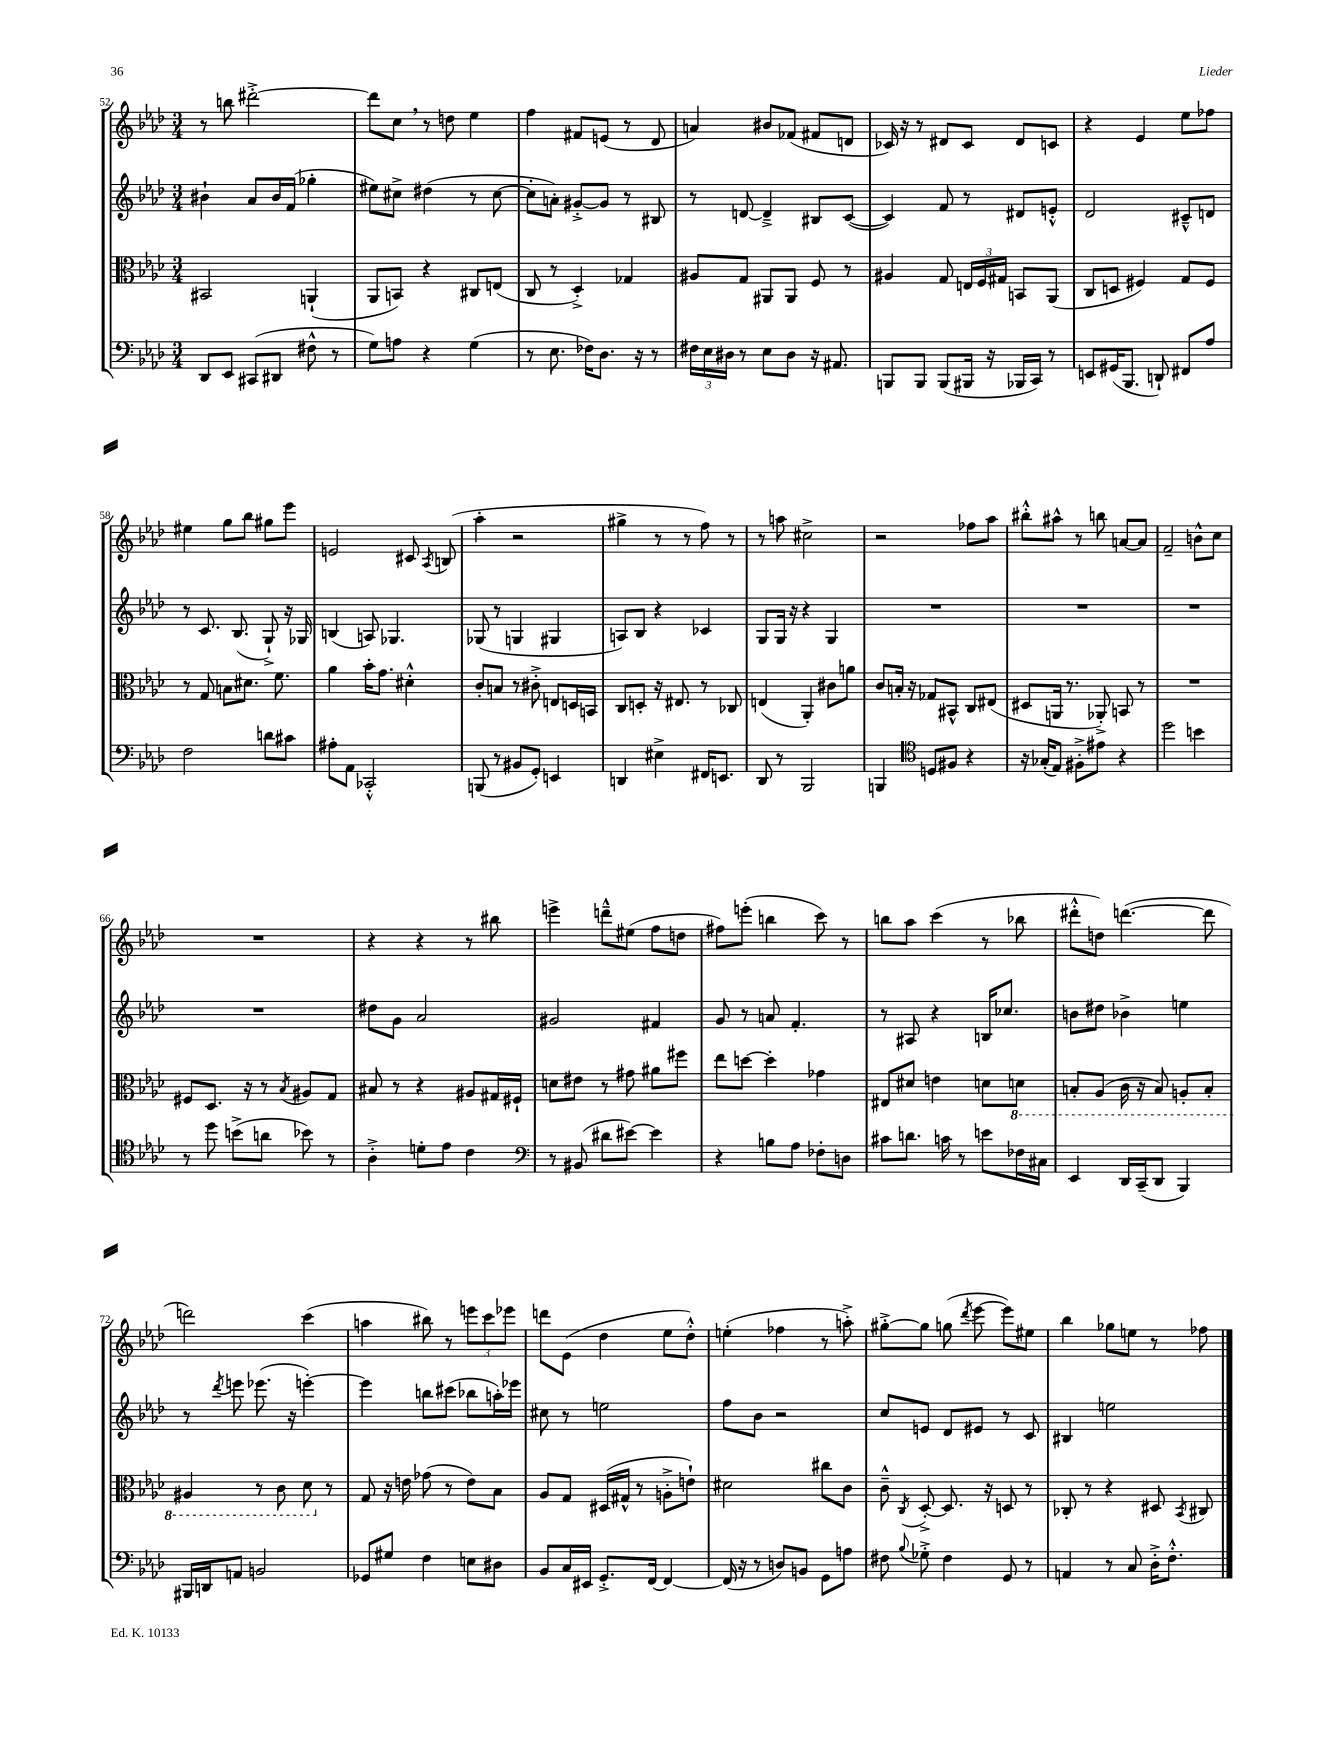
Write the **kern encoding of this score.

**kern	**kern	**kern	**kern
*part4	*part3	*part2	*part1
*staff4	*staff3	*staff2	*staff1
*clefF4	*clefC3	*clefG2	*clefG2
*k[b-e-a-d-]	*k[b-e-a-d-]	*k[b-e-a-d-]	*k[b-e-a-d-]
*M3/4	*M3/4	*M3/4	*M3/4
=52	=52	=52	=52
8DD-/L	2BB#X/	4b#X`\	8r
8EE-/J	.	.	8bbn\
(8CC#X/L	.	8a-/L	[2ddd#X'^\
8DD#X/J	.	16b#/L	.
.	.	(16f/JJ	.
8F#X^^\	(4AAn`/	4gg-X'\	.
8r	.	.	.
=53	=53	=53	=53
8G\L)	8AA-/L	8ee#X\L)	8ddd#\L]
8An\J	8BBn/J)	8cc#X^\J	8cc,\J
4r	4r	(4dd#X\	8r
.	.	.	8ddn\
(4G\	8C#X/L	8r	4ee-\
.	(8En/J	[8cc#\	.
=54	=54	=54	=54
8r	8C/	8cc#'\L]	4ff\
8.E-\	8r	8an'\J)	.
.	4D-'^/)	[8g#X'^/L	8f#X/L
16F-X\KL)	.	.	.
8.D-\J	.	8g#/J]	(8en/J
.	4G-X/	8r	8r
16r	.	.	.
8r	.	8B#X/	8d-/
=55	=55	=55	=55
24F#X\LL	8A#X/L	8r	4an/)
24E-\	.	.	.
24D#X\JJ	.	.	.
8r	8G/J	[8dn/	.
8E-\L	8AA#X/L	4d~^/]	8b#X/L
8D#\J	8AA#/J	.	(8f-X/J
16r	8F/	8B#X/L	8f#X/L
8.AA#X/	.	.	.
.	8r	([8c/J	8dn/J
=56	=56	=56	=56
8BBBn/L	4A#X/	4c/])	16c-X/)
.	.	.	16r
8BBB/J	.	.	8r
(8BBB/L	8G/	8f/	8d#X/L
16BBB#X/Jk	24En/LL	8r	8c-/J
.	24F/	.	.
16r	.	.	.
.	24G#X/JJ	.	.
16BBB-X/LL	8BBn/L	8d#X/L	8d#/L
16CC/JJ)	.	.	.
8r	(8AA-/J	8en'^^/J	8cn/J
=57	=57	=57	=57
8EEn/L	8C/L	2d-/	4r
(16GG#X/K	8Dn/J	.	.
8.BBB-/J	.	.	.
.	4F#X/)	.	4e-/
8DDn`/)	.	.	.
8FF#X/L	8G/L	8c#X~^^/L	8ee-\L
8A-/J	8F#/J	8dn/J	8ff-X\J
!!LO:LB:g=z
=58	=58	=58	=58
2F\	8r	8r	4ee#X\
.	8G/	8.c/	.
.	8Bn\L	.	8gg\L
.	.	(8.B-/	.
.	8.d#X\J	.	8bb-\J
8dn\L	.	8G`^/)	8gg#X\L
.	8.f\	.	.
8c#X\J	.	16r	8eee-\J
.	.	16G-X/	.
=59	=59	=59	=59
8A#X'\L	4a-\	(4Bn/	2en/
8AA-\J	.	.	.
2CC-X'^^/	16b-'\KL	8An/)	.
.	8.g\J	.	.
.	.	4.G-X/	.
.	4d#X'^^\	.	8c#X/
.	.	.	8qA-/
.	.	.	(8Bn/
=60	=60	=60	=60
(8BBBn/	8c'/L	(8G-X/	4aa-'\
8r	8Bn/J	8r	.
8BB#X/L	8r	4Gn/	2r
8GG'/J)	8c#X'^\	.	.
4EEn/	8En/L	4G#X/	.
.	16Dn/L	.	.
.	16BBn/JJ	.	.
=61	=61	=61	=61
4DDn/	8C/L	8An/L)	4gg#X^\
.	8Dn'/J	8B-/J	.
4E#X^\	16r	4r	8r
.	8.E#X/	.	.
.	.	.	8r
16FF#X/KL	8r	4c-X/	8ff\)
8.EEn/J	.	.	.
.	8C-X/	.	8r
=62	=62	=62	=62
8DD-/	(4En/	8G/L	8r
8r	.	16G/Jk	8aan\
.	.	16r	.
2BBB-/	4AA-'/)	4r	2cc#X^\
.	8c#X\L	4G/	.
.	8an\J	.	.
=63	=63	=63	=63
4BBBn/	8c/L	2.r	2r
.	16Bn'/Jk	.	.
.	16r	.	.
*clefC4	*	*	*
8Dn/L	8G-X/L	.	.
8F#X/J	8BB#X^^/J	.	.
4r	8C/L	.	8ff-X\L
.	(8E#X/J	.	8aa-\J
=64	=64	=64	=64
16r	8D#X/L	2.r	8bb#X'^^\L
(16G-X'/KL	.	.	.
8E-/J)	16AAn/Jk	.	8aa#X^^\J
.	8.r	.	.
8F#X'^\L	.	.	8r
8e#X\J	8AA-X'^/)	.	8bbn\
4r	8BBn/	.	[8an/L
.	8r	.	8a/J]
=65	=65	=65	=65
2dd-\	2.r	2.r	2f~/
4bn\	.	.	8bn^^\L
.	.	.	8cc\J
!!LO:LB:g=z
=66	=66	=66	=66
8r	8F#X/L	2.r	2.r
8dd-\	8.D-/J	.	.
(8bn^\L	.	.	.
.	16r	.	.
8an\J	8r	.	.
.	8qB-/	.	.
8b-X\)	8A#X/L	.	.
8r	8G/J	.	.
=67	=67	=67	=67
4A-'^\	8B#X/	8dd#X\L	4r
.	8r	8g\J	.
8dn'\L	4r	2a-/	4r
8e-\J	.	.	.
4c\	8A#X/L	.	8r
.	16G#X/L	.	8bb#X\
.	16F#X`/JJ	.	.
=68	=68	=68	=68
*clefF4	*	*	*
8r	8dn\L	2g#X/	4eeen^\
(8BB#X/	8e#X\J	.	.
8d#X\L	8r	.	8dddn~^^\L
[8e#X\J)	8g#X\	.	(8ee#X\J
4e#\]	8a#X\L	4f#X/	8ff\L
.	8ff#X\J	.	8ddn\J
=69	=69	=69	=69
4r	8ee-\L	8g/	8ff#X\L)
.	[8ddn\J	8r	(8eeen'\J
8Bn\L	4dd'\]	8an/	4bbn\
8A-\J	.	4.f'/	.
8F-X'\L	4g-X\	.	8ccc\)
8Dn\J	.	.	8r
=70	=70	=70	=70
8c#X\L	8E#X/L	8r	8bbn\L
8.dn\J	8d#X/J	8A#X/	8aa-\J
.	4en\	4r	(4ccc\
16cn\	.	.	.
8r	.	.	.
8en\L	8dn\L	16Bn/KL	8r
.	.	8.cc-X/J	.
*	*8ba	*	*
16F-X\L	8Dn\J	.	8bb-X\
16C#X\JJ	.	.	.
=71	=71	=71	=71
4EE-/	8BBn'/L	8bn\L	8ddd#X'^^\L
.	(8AA-/J	8dd#X\J	8ddn\J)
16DD-/LL	16C\	4b-X^\	([4.dddn\
(16CC~/J	16r	.	.
8DD-/J	8BB/)	.	.
4BBB-/)	8AAn'/L	4een\	.
.	8BB'/J	.	8ddd\]
!!LO:LB:g=z
=72	=72	=72	=72
16BBB#X/LL	4AA#X/	8r	2dddn\)
16DDn/J	.	.	.
.	.	8qddd-/	.
8AAn/J	.	8eeen\	.
2BBn/	8r	(8.eee-X\	.
.	8C\	.	.
.	.	16r	.
.	8D-\	[4eeen'\)	(4ccc\
*	*X8ba	*	*
.	8r	.	.
=73	=73	=73	=73
8GG-X/L	8G/	4eee\]	4aan\
8G#X/J	16r	.	.
.	16en\	.	.
4F\	(8g-X\	8bbn\L	8bb#X\)
.	8r	(8ccc#X\J	8r
8En\L	8e\L)	8bb-X\L	12eeen\L
.	.	.	12ccc\
8D#X\J	8B-\J	16aan'\L)	.
.	.	.	12eee-X\J
.	.	16eee-X\JJ	.
=74	=74	=74	=74
8BB-/L	8A-/L	8cc#X\	8dddn\L
16C/L	8G/J	8r	(8e-\J
16EE#X/JJ	.	.	.
8.GG'^/L	(16D#X/LL	2een\	4dd-\
.	16G#X^^/JJ	.	.
.	8r	.	.
[16FF/Jk	.	.	.
4FF/_	8An'^\L	.	8ee-\L
.	8en`\J)	.	8dd-'^^\J)
=75	=75	=75	=75
(16FF/]	2d#X\	8ff\L	(4een'\
16r	.	.	.
8r	.	8b-\J	.
8Dn/L)	.	2r	4ff-X\
8BBn/J	.	.	.
8GG\L	8cc#X\L	.	8r
8An\J	8c\J	.	8aan'^\)
=76	=76	=76	=76
8F#X\	8c~^^\	8cc/L	[8gg#X'^\L
8qqB-/	8qC/	.	.
8G-X'^\	[8D-'^/	8en/J	8gg#\J]
4F#\	8.D-/]	8d-/L	(8ggn\
.	.	.	8qddd-/
.	.	8e#X/J	[8eee-\
.	16r	.	.
8GG/	8Dn/	8r	8eee-\L])
8r	8r	8c/	8ee#X\J
=77	=77	=77	=77
4AAn/	8C-X'/	4B#X/	4bb-\
.	8r	.	.
8r	4r	2een\	8gg-X\L
8C/	.	.	8een\J
16D-'^\KL	8D#X/	.	8r
8.F'^^\J	.	.	.
.	8qBB-/	.	.
.	8C#X/	.	8ff-X\
==	==	==	==
*-	*-	*-	*-
